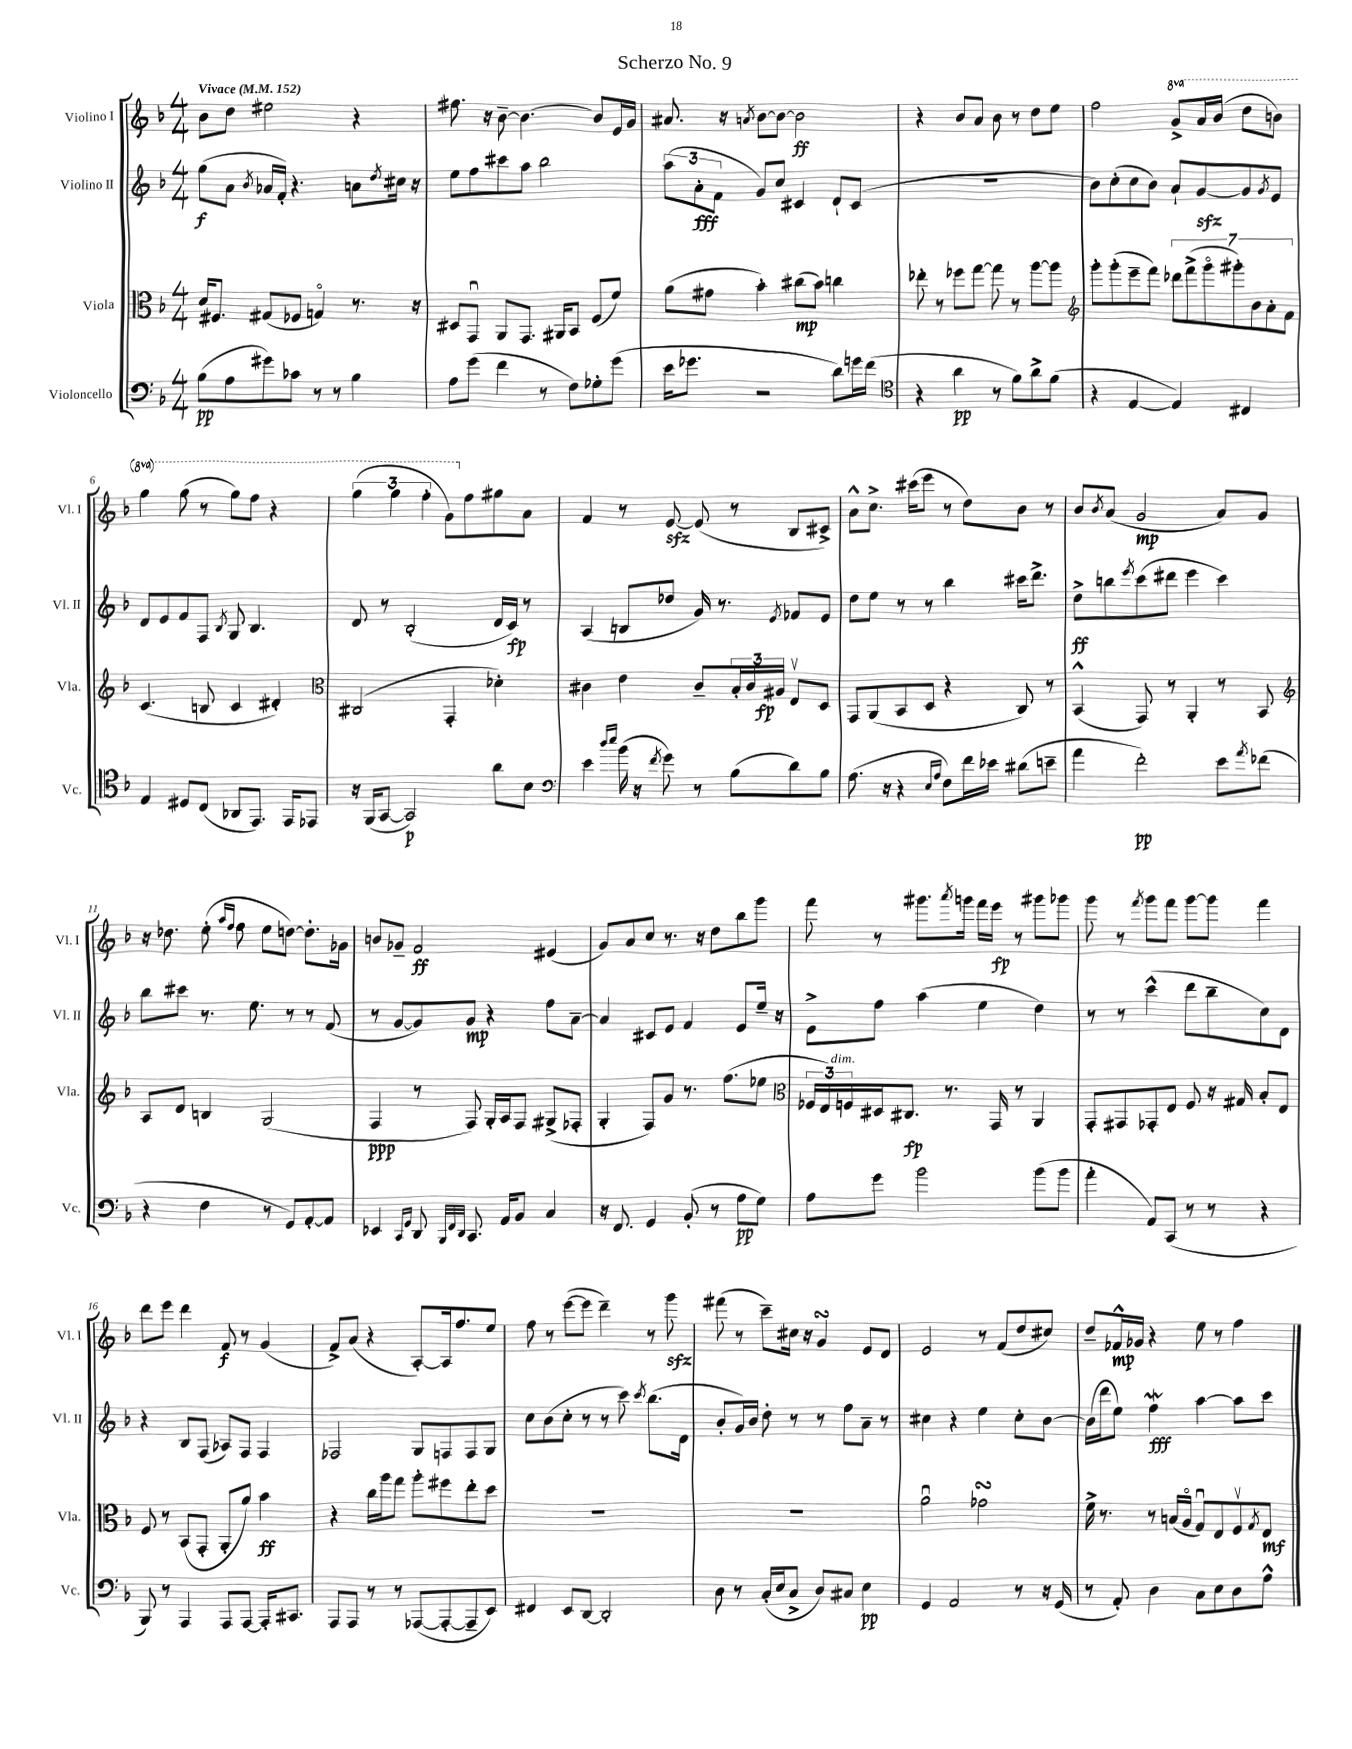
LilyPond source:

\header { title = "Scherzo No. 9" }
<<
\new StaffGroup <<
\new Staff = "s0" \with { instrumentName = "Violino I" shortInstrumentName = "Vl. I" } {
    \clef treble \key f \major \numericTimeSignature \time 4/4 \set Staff.ottavationMarkups = #ottavation-simple-ordinals \tempo "Vivace" 4 = 152
    bes'8 d''8 eis''2 r4 |
    fis''8. r16 bes'8~-- bes'4.~ bes'8 e'16 g'16 |
    ais'8. r16 \acciaccatura { a'8 } bes'8~ bes'8~ bes'2\ff |
    r4 bes'8 a'8 bes'8 r8 d''8 e''8 |
    f''2 \ottava #1 g''8-> a''16 bes''16( d'''8 b''8) |
    g'''4 g'''8( r8 g'''8) f'''8 r4 |
    \tuplet 3/2 { g'''4( g'''4 f'''4-. } g''8) \ottava #0 f''8 gis''8 a'8 |
    f'4 r8 e'8~\sfz e'8( r8 bes8 cis'8->) |
    a'8-^ c''8.-> cis'''16( e'''8 r8 d''8) bes'8 r8 |
    bes'8 \acciaccatura { bes'8 } a'8( g'2\mp a'8) g'8 |
    r16 des''8. e''8-.( \grace { a''16 f''16 } f''8 e''8 d''8~) d''8.-. ges'16 |
    b'8 ges'8-- f'2\ff eis'4( |
    g'8) a'8 c''8 r8. r16 d''8 bes''8 g'''8 |
    f'''8 r8 gis'''8. \acciaccatura { a'''8 } g'''16 f'''16 e'''16\fp r8 gis'''8 ges'''8 |
    g'''8 r8 \acciaccatura { f'''8 } g'''8 f'''8 g'''8~ g'''8 f'''4 |
    d'''8 e'''8 d'''4 f'8\f r8 g'4( |
    f'8->) a'8( r4 a8~-.) a16 f''8. e''8 |
    f''8 r8 e'''8~( e'''8 d'''4--) r8 g'''8\sfz |
    fis'''8( r8 c'''8--) cis''16 r16 g'4\turn e'8 d'8 |
    e'2 r8 f'8( d''8 cis''8) |
    d''8-- fes'16-^\mp ges'16 r4 e''8 r8 f''4 \bar "|." |
}
\new Staff = "s1" \with { instrumentName = "Violino II" shortInstrumentName = "Vl. II" } {
    \clef treble \key f \major \numericTimeSignature \time 4/4
    g''8\f( a'8 \acciaccatura { bes'8 } aes'16 f'16-.) r4. a'8 \acciaccatura { d''8 } cis''16 r16 |
    e''8 f''8 cis'''8 a''8 bes''2 |
    \tuplet 3/2 { a''8( a'8-.\fff f'8 } g'8) c''8 cis'4 d'8-! cis'8( |
    R1 |
    bes'8) c''8-.( c''8 bes'8) a'8-! g'8~\sfz g'8 \acciaccatura { g'8 } e'8 |
    d'8 e'8 f'8 f8 \acciaccatura { bes8 } g8 bes4. |
    d'8 r8 bes2-.( d'16 c'16\fp) r8 |
    a4( b8 des''8 g'16) r8. \acciaccatura { e'8 } fes'8 e'8 |
    d''8 e''8 r8 r8 bes''4 cis'''16 d'''8.-> |
    d''8->\ff b''8 \acciaccatura { e'''8 } c'''8( dis'''8 e'''4 c'''4) |
    bes''8 cis'''8 r8. e''8. r8 r8 f'8( |
    r8 g'8~ g'8) g'8\mp r4 f''8 a'8~-- |
    a'4 cis'8 e'8 f'4 e'8 e''16-- r16 |
    e'8-> f''8 a''4( e''4 d''4) |
    r8 r8 c'''4-^( d'''8 bes''8-- c''8) d'8 |
    r4 bes8 f8( aes8) f8 f4 |
    fes2 g8 f8 f8 g8 |
    c''8 bes'8( c''8-. r8 r8 c'''8) \acciaccatura { c'''8 } bes''8.( d'16 |
    bes'8-. g'16) bes'16 d''8-. r8 r8 f''8 a'8-- r8 |
    cis''4 r4 e''4 cis''8-. bes'8~ |
    bes'16( d'''16 e''8) f''4\mordent\fff a''4~ a''8 c'''8 \bar "|." |
}
\new Staff = "s2" \with { instrumentName = "Viola" shortInstrumentName = "Vla." } {
    \clef alto \key f \major \numericTimeSignature \time 4/4
    d'16 fis8. gis8( fes8 g4\flageolet) r8. r16 |
    dis8 g,8\downbow a,8 g,8. ais,16 bes,8 f8( f'8) |
    a'8( gis'8 bes'4-.) cis''8\mp( bes'8) c''4 |
    ees''8-. r8 fes''8 g''8~ g''8 r8 a''8~ a''8 |
    \clef treble g'''8-. g'''8-.( e'''8-- f'''8) \tuplet 7/4 { des'''8 f'''8->( g'''8\flageolet gis'''8-.) bes'8 a'8-. f'8 } |
    c'4.( b8 c'4 dis'4-.) |
    \clef alto cis2( g,4-. des'4-.) |
    cis'4 e'4 cis'8-- \tuplet 3/2 { bes16-. cis'16 ais16\fp } e8\upbow d8 |
    g,8 a,8( bes,8 d8 r4 c8) r8 |
    bes,4-^( g,8) r8 a,4-. r8 bes,8 |
    \clef treble a8 d'8 b4 g2( |
    f4\ppp r8 f8) g16-. a16 f8 gis8->( fes8-. |
    g4-. f8) g'8 r8. f''8.( ees''8 |
    \clef alto \tuplet 3/2 { fes16 e16) f16^\markup { \italic "dim." } } dis16 cis8.\fp r8. g,16 r8 a,4 |
    g,8-. gis,8 ges,8-. e8 f8 r16 gis16 bes8-. e8 |
    f8 r8 bes,8( g,8-. a,8-. a'8) bes'4\ff |
    r4 c''16 a''16 g''8 a''8-. fis''8 e''8-. d''8 |
    R1 |
    R1 |
    a'2\downbow ges'2\turn |
    f'16-> r8. r8 b16( a16\flageolet g8\downbow) e8 f8\upbow \acciaccatura { g8 } e8\mf \bar "|." |
}
\new Staff = "s3" \with { instrumentName = "Violoncello" shortInstrumentName = "Vc." } {
    \clef bass \key f \major \numericTimeSignature \time 4/4
    bes8\pp( a8 gis'8) ces'8 r8 r8 bes4 |
    a8 g'8( f'4 r8 f8) ges8-. g'8( |
    e'16 ges'8. r2 d'8) g'16 f'16( |
    \clef tenor r4 a'4\pp r8 f'8) a'8-> f'8( |
    r4 e4~ e4) cis4 |
    e4 dis8 c8( aes,8 e,8.) e,16 ees,8 |
    r16 f,16( g,8~ g,2\p) a'8 bes8 |
    \clef bass e'4 \grace { d''16 e''16 } bes'16( r16 \acciaccatura { f'8 } g'8) r8 bes8( d'8) bes8 |
    a8.( r16 r4 \grace { e16 a16 } f8) f'16 ees'16 dis'8( e'8-- |
    a'4 f'2-.\pp) e'8 \acciaccatura { a'8 } fes'8( |
    r4 f4 r8 g,8) a,8~-. a,8 |
    ees,4 \grace { c,16 g,16 } d,8 \grace { bes,,32 f,32 d,32 } c,8. a,16 bes,8 c4 |
    r16 f,8. g,4 bes,8-.( r8 a8\pp g8) |
    a8 g'8 bes'2 bes'8( bes'8 |
    a'4-. a,8) c,8( r8 r8 r4 |
    bes,,8) r8 a,,4 a,,8 a,,8~ a,,16-. cis,8. |
    a,,8 a,,8 r8 r8 aes,,8~( aes,,8~-. aes,,8-- e,8) |
    fis,4 e,8 d,8~ d,2-. |
    d8 r8 c16-.( e16 c8-> d8) cis8 e4\pp |
    g,4 a,2 r8 r16 g,16( |
    r8 a,8-.) d4 c8 e8 d8 a8-^ \bar "|." |
}
>>
>>
